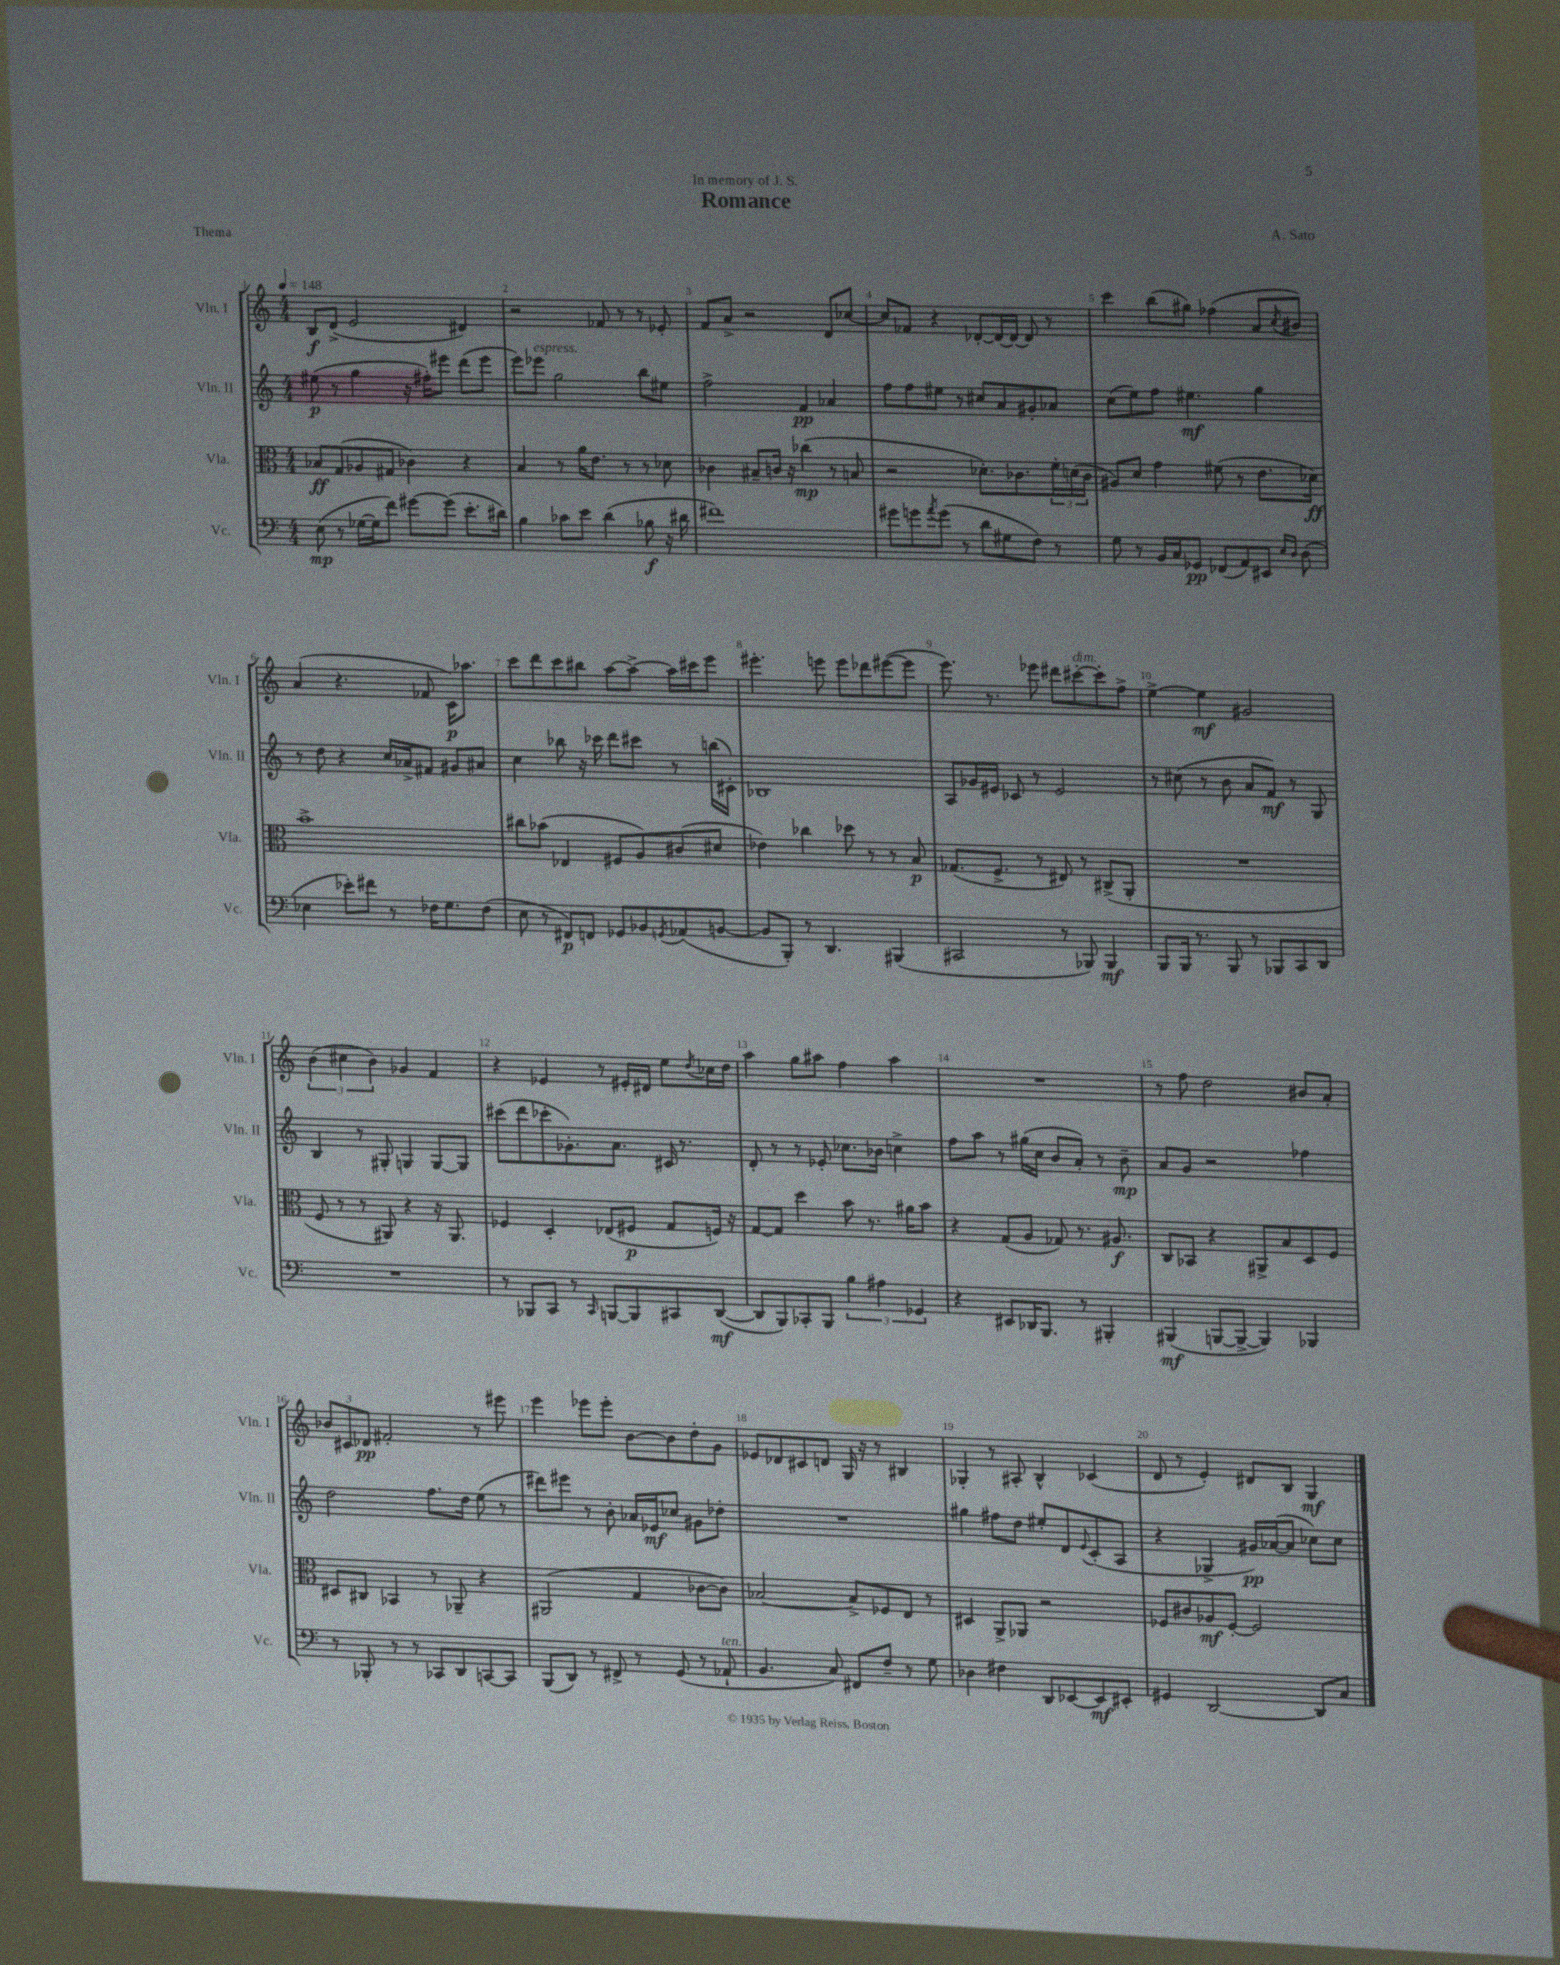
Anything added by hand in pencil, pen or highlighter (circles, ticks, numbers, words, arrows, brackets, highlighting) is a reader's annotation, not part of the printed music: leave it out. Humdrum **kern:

**kern	**dynam	**kern	**dynam	**kern	**dynam	**kern	**dynam
*part4	*part4	*part3	*part3	*part2	*part2	*part1	*part1
*staff4	*staff4	*staff3	*staff3	*staff2	*staff2	*staff1	*staff1
*I"Vc.	*	*I"Vla.	*	*I"Vln. II	*	*I"Vln. I	*
*I'Vc.	*	*I'Vla.	*	*I'Vln. II	*	*I'Vln. I	*
*clefF4	*	*clefC3	*	*clefG2	*	*clefG2	*
*k[]	*	*k[]	*	*k[]	*	*k[]	*
*M4/4	*	*M4/4	*	*M4/4	*	*M4/4	*
*MM148	*	*MM148	*	*MM148	*	*MM148	*
=1	=1	=1	=1	=1	=1	=1	=1
(8E\	mp	8B-X/L	ff	(8ee#X\	p	8B/L	f
8r	.	(8G/	.	8r	.	(8d^/J	.
[16G-X\LL	.	8A-X/	.	4gg\	.	2e/	.
16G-\J]	.	.	.	.	.	.	.
8f\J)	.	8G#X/J	.	.	.	.	.
[8g#X\L	.	4c-X\)	.	16r	.	.	.
.	.	.	.	16ff#X'\KL)	.	.	.
(8g#\J]	.	.	.	8eee#X\J	.	.	.
8.e'\L	.	4r	.	(8ddd\L	.	4d#X/)	.
.	.	.	.	8eee#\J	.	.	.
16d#X\Jk)	.	.	.	.	.	.	.
=2	=2	=2	=2	=2	=2	=2	=2
4B\	.	4B/	.	8eee\L)	.	2r	.
!	!	!	!	!LO:TX:a:i:t=espress.	!	!	!
.	.	.	.	8eee-X\J	.	.	.
8c-X\L	.	8r	.	2gg\	.	.	.
8e\J	.	16a\KL	.	.	.	.	.
.	.	8.e\J	.	.	.	.	.
(4d\	.	.	.	.	.	8f-X/	.
.	.	8r	.	.	.	8r	.
8B-X\	f	8r	.	8bb\L	.	8r	.
16r	.	8d-X\	.	8ee#X\J	.	8e-X'/	.
16d#X\	.	.	.	.	.	.	.
=3	=3	=3	=3	=3	=3	=3	=3
1f#X)	.	4c-X\	.	2ff^\	.	8f/L	.
.	.	.	.	.	.	8a^/J	.
.	.	8B#X~/L	.	.	.	2r	.
.	.	16cn/Jk	.	.	.	.	.
.	.	16r	.	.	.	.	.
.	.	(4cc-X\	mp	4f/	pp	.	.
.	.	8r	.	4a-X/	.	8d/L	.
.	.	8Bn/	.	.	.	[8cc-X/J	.
=4	=4	=4	=4	=4	=4	=4	=4
8g#X\L	.	2r	.	8ff\L	.	8cc-/L]	.
8gn\	.	.	.	8ff\	.	8f-X/J	.
8qa/	.	.	.	.	.	.	.
(8g\J	.	.	.	8ee#X\J	.	4r	.
8r	.	.	.	8r	.	.	.
8d\L	.	8.d-X'\L)	.	8cc#X/L	.	[8d-X'/L	.
8G#X\	.	.	.	8a/	.	16d-/L_	.
.	.	8.c-X\	.	.	.	16d-/JJ_	.
8F\J)	.	.	.	8g#X'/	.	8d-/]	.
8r	.	24f'\L	.	8a-X/J	.	8r	.
.	.	(24dn\	.	.	.	.	.
.	.	24c-\JJ	.	.	.	.	.
=5	=5	=5	=5	=5	=5	=5	=5
8G\	.	8A#X/L)	.	(8cc\L	.	4ccc\	.
8r	.	8d/J	.	8ee\)	.	.	.
16BB/LL	.	4g\	.	8ff\J	.	(8bb\L	.
16C/J	.	.	.	.	.	.	.
8GG-X/J	pp	.	.	4.ee#X\	mf	8gg#X\J)	.
(8FF-X/L	.	(8f#X\	.	.	.	(4ff-X\	.
8AA/)	.	8r	.	.	.	.	.
8EE#X/J	.	8.e\L	.	4gg\	.	8a/L	.
16qqE/LL	.	.	.	.	.	.	.
16qqD/JJ	.	.	.	.	.	8qcc/	.
(8D\	.	.	.	.	.	8b#X/J)	.
.	.	16d-X\Jk)	ff	.	.	.	.
!!LO:LB:g=z
=6	=6	=6	=6	=6	=6	=6	=6
4E-X\	.	1b^	.	8r	.	(4a/	.
.	.	.	.	8dd\	.	.	.
8e-X'\L)	.	.	.	4r	.	4.r	.
8f#X\J	.	.	.	.	.	.	.
8r	.	.	.	16cc/LL	.	.	.
.	.	.	.	16a-X^/J	.	.	.
16F-X\KL	.	.	.	8f#X/J	.	8f-X/	.
8.G\	.	.	.	.	.	.	.
.	.	.	.	8g#X/L	.	16c\KL)	p
.	.	.	.	.	.	8.aa-X\J	.
(8F-\J	.	.	.	8a#X/J	.	.	.
=7	=7	=7	=7	=7	=7	=7	=7
8E\	.	8cc#X\L	.	4cc\	.	8ccc\L	.
8r	.	(8b-X\J	.	.	.	8ddd\	.
8FF#X/L)	p	4E-X/	.	8bb-X\	.	8ccc\	.
8FFn/J	.	.	.	16r	.	8bb#X\J	.
.	.	.	.	16ccc-X\	.	.	.
8GG-X/L	.	8F#X/L	.	8ddd\L	.	[8aa\L	.
8BB-X/	.	8A/)	.	8ccc#X\J	.	8aa^\J_	.
8qGGn/	.	.	.	.	.	.	.
(8AA-X/	.	(8c#X/	.	8r	.	16aa\LL]	.
.	.	.	.	.	.	16ccc#X\J	.
[8BBn/J	.	8d#X/J	.	(16bbn\LL	.	8eee\J	.
.	.	.	.	16c#X'\JJ)	.	.	.
=8	=8	=8	=8	=8	=8	=8	=8
8BB/L]	.	4e-X\)	.	1B-X	.	4.eee#X'\	.
8BBB'/J)	.	.	.	.	.	.	.
8r	.	4cc-X\	.	.	.	.	.
4.DD/	.	.	.	.	.	8eeen\	.
.	.	8dd-X\	.	.	.	8eee\L	.
.	.	8r	.	.	.	8ddd-X\	.
(4BBB#X/	.	8r	.	.	.	([8eee#X\	.
.	.	8B/	p	.	.	8eee#\J]	.
=9	=9	=9	=9	=9	=9	=9	=9
2CC#X/	.	(8.G-X/L	.	8A/L	.	8.eee\)	.
.	.	.	.	16g-X/L	.	.	.
.	.	8.F^/J	.	16e#X/JJ	.	8.r	.
.	.	.	.	8c-X/	.	.	.
.	.	8r	.	8r	.	8eee-X\	.
8r	.	8E#X/)	.	2e#/	.	8ddd#X\L	.
!	!	!	!	!	!	!LO:TX:a:i:t=dim.	!
8BBB-X/)	.	8r	.	.	.	[8ccc#X'\	.
4BBB-/	mf	(8C#X^/L	.	.	.	8ccc#'\]	.
.	.	8AA'/J	.	.	.	8ff^\J	.
=10	=10	=10	=10	=10	=10	=10	=10
8BBB/L	.	1r	.	8r	.	[4ee^\	.
16BBB/Jk	.	.	.	(8cc#X\	.	.	.
8.r	.	.	.	.	.	.	.
.	.	.	.	8r	.	4ee\]	mf
8BBB/	.	.	.	8b\	.	.	.
8r	.	.	.	8a/L	.	2g#X/	.
8BBB-X/L	.	.	.	8f/J)	mf	.	.
8CC/	.	.	.	8r	.	.	.
8DD/J	.	.	.	8G/	.	.	.
!!LO:LB:g=z
=11	=11	=11	=11	=11	=11	=11	=11
1r	.	8F/	.	4B/	.	(6b\	.
.	.	8r	.	.	.	.	.
.	.	.	.	.	.	6cc#X\	.
.	.	8r	.	8r	.	.	.
.	.	.	.	.	.	6b\)	.
.	.	8AA#X/)	.	8G#X'/	.	.	.
.	.	4r	.	4Gn/	.	4g-X/	.
.	.	16r	.	[8G/L	.	4f/	.
.	.	8.AA#/	.	.	.	.	.
.	.	.	.	8G/J]	.	.	.
=12	=12	=12	=12	=12	=12	=12	=12
8r	.	4F-X/	.	(8ccc#X\L	.	4r	.
8BBB-X/L	.	.	.	8ddd\	.	.	.
8CC/J	.	4D'/	.	8ccc-X'\	.	4e-X/	.
8r	.	.	.	8.g-X'\)	.	.	.
16qqCC/	.	.	.	.	.	.	.
[8BBBn/L	.	(8E-X/L	.	.	.	8r	.
.	.	.	.	8.a\J	.	.	.
8BBB/]	.	8F#X/J	p	.	.	16e#X'/LL	.
.	.	.	.	.	.	16d#X/JJ	.
8CC#X/	.	8G/L	.	16c#X/	.	8ee\L	.
.	.	.	.	8.r	.	.	.
.	.	.	.	.	.	8qdd/	.
([8DD/J	mf	16Fn/Jk)	.	.	.	16cc-X\L	.
.	.	16r	.	.	.	16dd\JJ	.
=13	=13	=13	=13	=13	=13	=13	=13
8DD/L]	.	[8G/L	.	8d'/	.	4aa\	.
8BBB/)	.	8G/J]	.	8r	.	.	.
8CC-X'/	.	4dd\	.	8r	.	8gg\L	.
8BBB/J	.	.	.	8e-X'/	.	8aa#X\J	.
6B\	.	8b\	.	8.cc-X\L	.	4ff\	.
.	.	8.r	.	.	.	.	.
6A#X\	.	.	.	.	.	.	.
.	.	.	.	16b-X\Jk	.	.	.
.	.	.	.	4ccn^\	.	4aa#\	.
.	.	16a#X\KL	.	.	.	.	.
6GG-X/	.	.	.	.	.	.	.
.	.	8b\J	.	.	.	.	.
=14	=14	=14	=14	=14	=14	=14	=14
4r	.	4r	.	8ff\L	.	1r	.
.	.	.	.	8aa\J	.	.	.
8EE#X/L	.	(8G/L	.	8r	.	.	.
16DD-X/K	.	8A/J	.	(16gg#X\LL	.	.	.
8.BBB/J	.	.	.	16cc\JJ	.	.	.
.	.	8G-X/)	.	8b/L	.	.	.
8r	.	8.r	.	8a'/J)	.	.	.
4BBB#X'/	.	.	.	8r	.	.	.
.	.	8.A#X/	f	.	.	.	.
.	.	.	.	8b~\	mp	.	.
=15	=15	=15	=15	=15	=15	=15	=15
(4BBB#X/	mf	8C/L	.	8a/L	.	8r	.
.	.	8BB-X/J	.	8g/J	.	8ff\	.
[8BBBn/L	.	4r	.	2r	.	2dd\	.
8BBB^/J_	.	.	.	.	.	.	.
4BBB/])	.	8AA#X^/L	.	.	.	.	.
.	.	8B/	.	.	.	.	.
4BBB-X/	.	8D/	.	4ff-X\	.	8b#X/L	.
.	.	8F/J	.	.	.	8a'/J	.
!!LO:LB:g=z
=16	=16	=16	=16	=16	=16	=16	=16
8r	.	8D#X/L	.	2dd\	.	12b-X/L	.
.	.	.	.	.	.	12c#X/	.
8BBB-X'/	.	8C#X/J	.	.	.	.	.
.	.	.	.	.	.	12d-X/J	pp
8r	.	4BB-X/	.	.	.	2f#X'/	.
8r	.	.	.	.	.	.	.
8CC-X/L	.	8r	.	8.ff\L	.	.	.
8DD/	.	8AA-X~/	.	.	.	.	.
.	.	.	.	16dd\Jk	.	.	.
[8CCn/	.	4r	.	(8ee\	.	8r	.
8CC/J]	.	.	.	8r	.	8eee#X\	.
=17	=17	=17	=17	=17	=17	=17	=17
(8BBB/L	.	(2AA#X/	.	8ddd#X\L)	.	4eee\	.
8DD/J)	.	.	.	8eee#X\J	.	.	.
8r	.	.	.	8r	.	8eee-X\L	.
8FF#X^/	.	.	.	8b'\	.	8eee-'\J	.
8r	.	4G/	.	16a-X/LL	.	[8b\L	.
.	.	.	.	16e-X/J	mf	.	.
(8GG/	.	.	.	8cc-X/J	.	8b\]	.
8r	.	[8c-X\L	.	8g#X\L	.	8dd'\	.
!LO:TX:a:i:t=ten.	!	!	!	!	!	!	!
8AA-X`/	.	8c-\J])	.	8dd-X'\J	.	8g\J	.
=18	=18	=18	=18	=18	=18	=18	=18
4.BB/	.	[2B-X/	.	1r	.	8e-X/L	.
.	.	.	.	.	.	8d-X/	.
.	.	.	.	.	.	8c#X/	.
8C/)	.	.	.	.	.	8dn/J	.
8FF#X/L	.	8B-^/L]	.	.	.	16G/	.
.	.	.	.	.	.	16r	.
8F~/J	.	8F-X/	.	.	.	8r	.
8r	.	8E/J	.	.	.	4B#X/	.
8G\	.	8r	.	.	.	.	.
=19	=19	=19	=19	=19	=19	=19	=19
4D-X\	.	4D#X/	.	4gg#X\	.	4G-X'/	.
4F#X\	.	8AA^/L	.	8ff#X\L	.	8r	.
.	.	8AA-X/J	.	8dd\J	.	8A#X'/	.
8DD/L	.	2r	.	8ee#X'/L	.	4B^^/	.
[8EE-X/	.	.	.	8d/	.	.	.
.	.	.	.	8qqe/	.	.	.
8EE-/]	mf	.	.	(8c'/	.	(4c-X/	.
8EE#X'/J	.	.	.	8A/J	.	.	.
=20	=20	=20	=20	=20	=20	=20	=20
4GG#X/	.	8F-X/L	.	4r	.	8d/	.
.	.	8c#X/	.	.	.	8r	.
[2DD/	.	8A-X/	mf	4G-X^/	.	4e'/)	.
.	.	[8F-'/J	.	.	.	.	.
.	.	2F-/]	.	16g#X/LL)	pp	8d#X/L	.
.	.	.	.	([16a-X/J	.	.	.
.	.	.	.	8a-/J]	.	8B/J	.
8DD/L]	.	.	.	8cc-X\L)	.	4G/	mf
8C/J	.	.	.	8cc-\J	.	.	.
==	==	==	==	==	==	==	==
*-	*-	*-	*-	*-	*-	*-	*-
